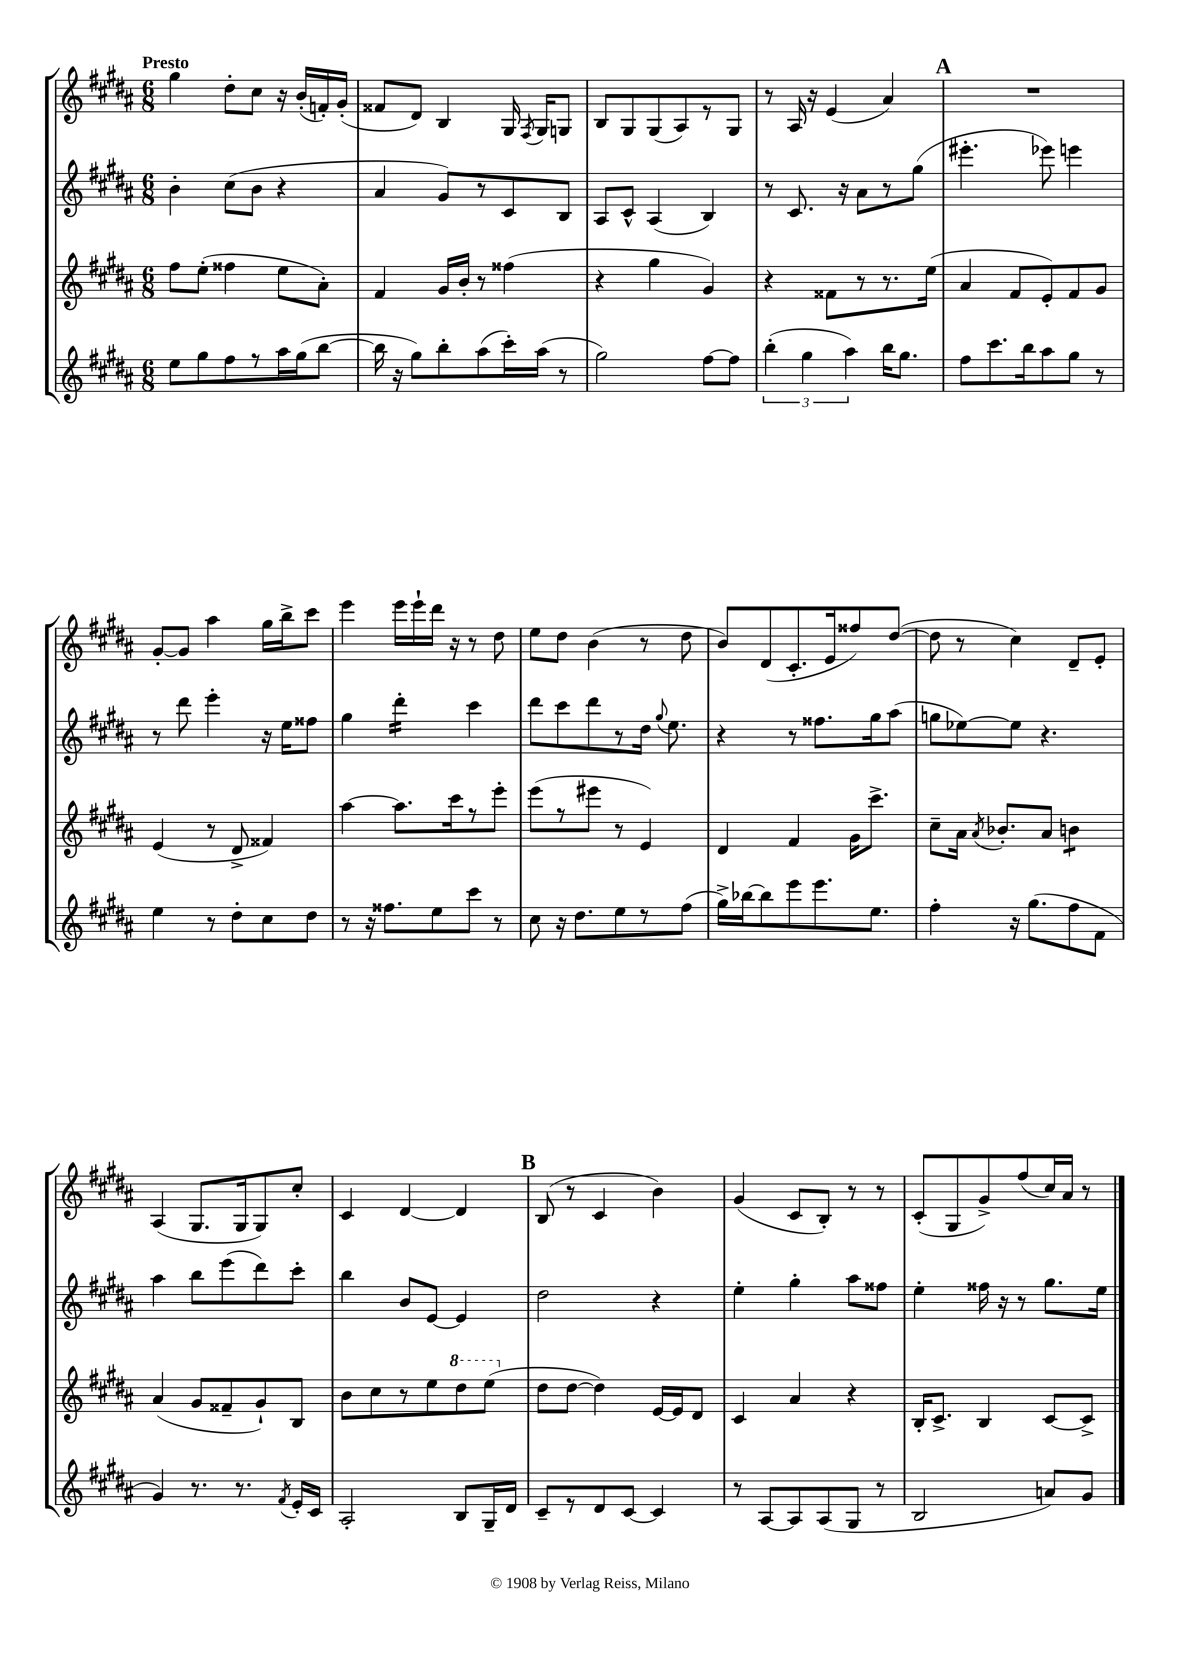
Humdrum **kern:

**kern	**kern	**kern	**kern
*staff4	*staff3	*staff2	*staff1
*clefG2	*clefG2	*clefG2	*clefG2
*k[f#c#g#d#a#]	*k[f#c#g#d#a#]	*k[f#c#g#d#a#]	*k[f#c#g#d#a#]
*M6/8	*M6/8	*M6/8	*M6/8
8ee\L	8ff#\L	4b'\	4gg#\
8gg#\	(8ee'\J	.	.
8ff#\	4ff##\	(8cc#\L	8dd#'\L
8r	.	8b\J	8cc#\J
16aa#\L	8ee\L	4r	16r
(16gg#\J	.	.	(16b'/LL
[8bb\J	8a#'\J)	.	16f'/)
.	.	.	(16g#'/JJ
=	=	=	=
16bb\]	4f#/	4a#/	8f##/L
16r	.	.	.
8gg#\L)	.	.	8d#/J)
8bb'\	16g#/LL	8g#/L)	4B/
.	16b'/JJ	.	.
(8aa#\	8r	8r	.
16ccc#'\L)	(4ff##\	8c#/	16G#/
.	.	.	8qF#/
(16aa#\JJ	.	.	16G#/LK
8r	.	8B/J	8G/J
=	=	=	=
2gg#\)	4r	8A#/L	8B/L
.	.	8c#^^/J	8G#/
.	4gg#\	(4A#/	(8G#/
.	.	.	8A#/)
[8ff#\L	4g#/)	4B/)	8r
8ff#\]J	.	.	8G#/J
=	=	=	=
(6bb'\	4r	8r	8r
.	.	8.c#/	16A#/
6gg#\	.	.	.
.	.	.	16r
.	8f##\L	.	(4e/
.	.	16r	.
6aa#\)	.	.	.
.	8r	8a#\L	.
16bb\LK	8.r	8r	4a#/)
8.gg#\J	.	.	.
.	.	(8gg#\J	.
.	(16ee\Jk	.	.
=	=	=	=
8ff#\L	4a#/	4.eee#'\	2.r
8.ccc#\	.	.	.
.	8f#/L	.	.
16bb\k	.	.	.
8aa#\	8e'/)	8eee-\)	.
8gg#\J	8f#/	4eee\	.
8r	8g#/J	.	.
=	=	=	=
4ee\	(4e/	8r	[8g#'/L
.	.	8ddd#\	8g#/]J
8r	8r	4eee'\	4aa#\
8dd#'\L	8d#^/	.	.
8cc#\	4f##/)	16r	16gg#\LL
.	.	16ee\LK	16bb^\J
8dd#\J	.	8ff##\J	8ccc#\J
=	=	=	=
8r	[4aa#\	4gg#\	4eee\
16r	.	.	.
8.ff##\L	.	.	.
.	8.aa#\]L	4ddd#'\	16eee\LL
.	.	.	16eee`\
8ee\	.	.	16ddd#\JJ
.	16ccc#\k	.	16r
8ccc#\J	8r	4ccc#\	8r
8r	8eee'\J	.	8dd#\
=	=	=	=
8cc#\	(8eee\L	8ddd#\L	8ee\L
16r	8r	8ccc#\	8dd#\J
8.dd#\L	.	.	.
.	8eee#\J	8ddd#\	(4b\
8ee\	8r	8r	.
8r	4e/)	16dd#\Jk	8r
.	.	8qqgg#/	.
.	.	8.ee\	.
(8ff#\J	.	.	8dd#\
=	=	=	=
16gg#^\LL)	4d#/	4r	8b/L)
[16bb-\J	.	.	.
8bb-\]	.	.	(8d#/
8eee\	4f#/	8r	8.c#'/
8.eee\	.	8.ff##\L	.
.	.	.	16e/k
.	16g#\LK	.	8ff##/)
8.ee\J	8.ccc#^\J	16gg#\k	.
.	.	(8aa#\J	([8dd#/J
=	=	=	=
4ff#'\	8cc#~\L	8gg\L	8dd#\]
.	16a#\Jk	[8ee-\)	8r
.	8qa#/	.	.
.	8.b-'/L	.	.
16r	.	8ee-\]J	4cc#\)
(8.gg#\L	.	.	.
.	8a#/J	4.r	.
8ff#\	4b\	.	8d#~/L
8f#\J	.	.	8e'/J
=	=	=	=
4g#/)	(4a#/	4aa#\	(4A#/
8.r	8g#/L	8bb\L	8.G#/L
.	8f##~/	(8eee\	.
8.r	.	.	16G#/k
.	8g#`/)	8ddd#\)	8G#/)
8qf#/	.	.	.
16e'/LL	8B/J	8ccc#'\J	8cc#'/J
16c#/JJ	.	.	.
=	=	=	=
2A#'/	8b\L	4bb\	4c#/
.	8cc#\	.	.
.	8r	8b/L	[4d#/
.	8ee\	[8e/J	.
8B/L	8ddd#\	4e/]	4d#/]
16G#~/L	(8eee\J	.	.
16d#/JJ	.	.	.
=	=	=	=
8c#~/L	8dd#\L	2dd#\	(8B/
8r	[8dd#\J	.	8r
8d#/	4dd#\])	.	4c#/
[8c#/J	.	.	.
4c#/]	[16e/LL	4r	4b\)
.	16e/]J	.	.
.	8d#/J	.	.
=	=	=	=
8r	4c#/	4ee'\	(4g#/
[8A#/L	.	.	.
8A#/]	4a#/	4gg#'\	8c#/L
(8A#/	.	.	8B'/J)
8G#/J	4r	8aa#\L	8r
8r	.	8ff##\J	8r
=	=	=	=
2B/	16B'/LK	4ee'\	(8c#'/L
.	8.c#^/J	.	.
.	.	.	8G#/
.	4B/	16ff##\	8g#^/)
.	.	16r	.
.	.	8r	(8ff#/
8a/L)	[8c#/L	8.gg#\L	16cc#/L)
.	.	.	16a#/JJ
8g#/J	8c#^/]J	.	8r
.	.	16ee\Jk	.
==	==	==	==
*-	*-	*-	*-
